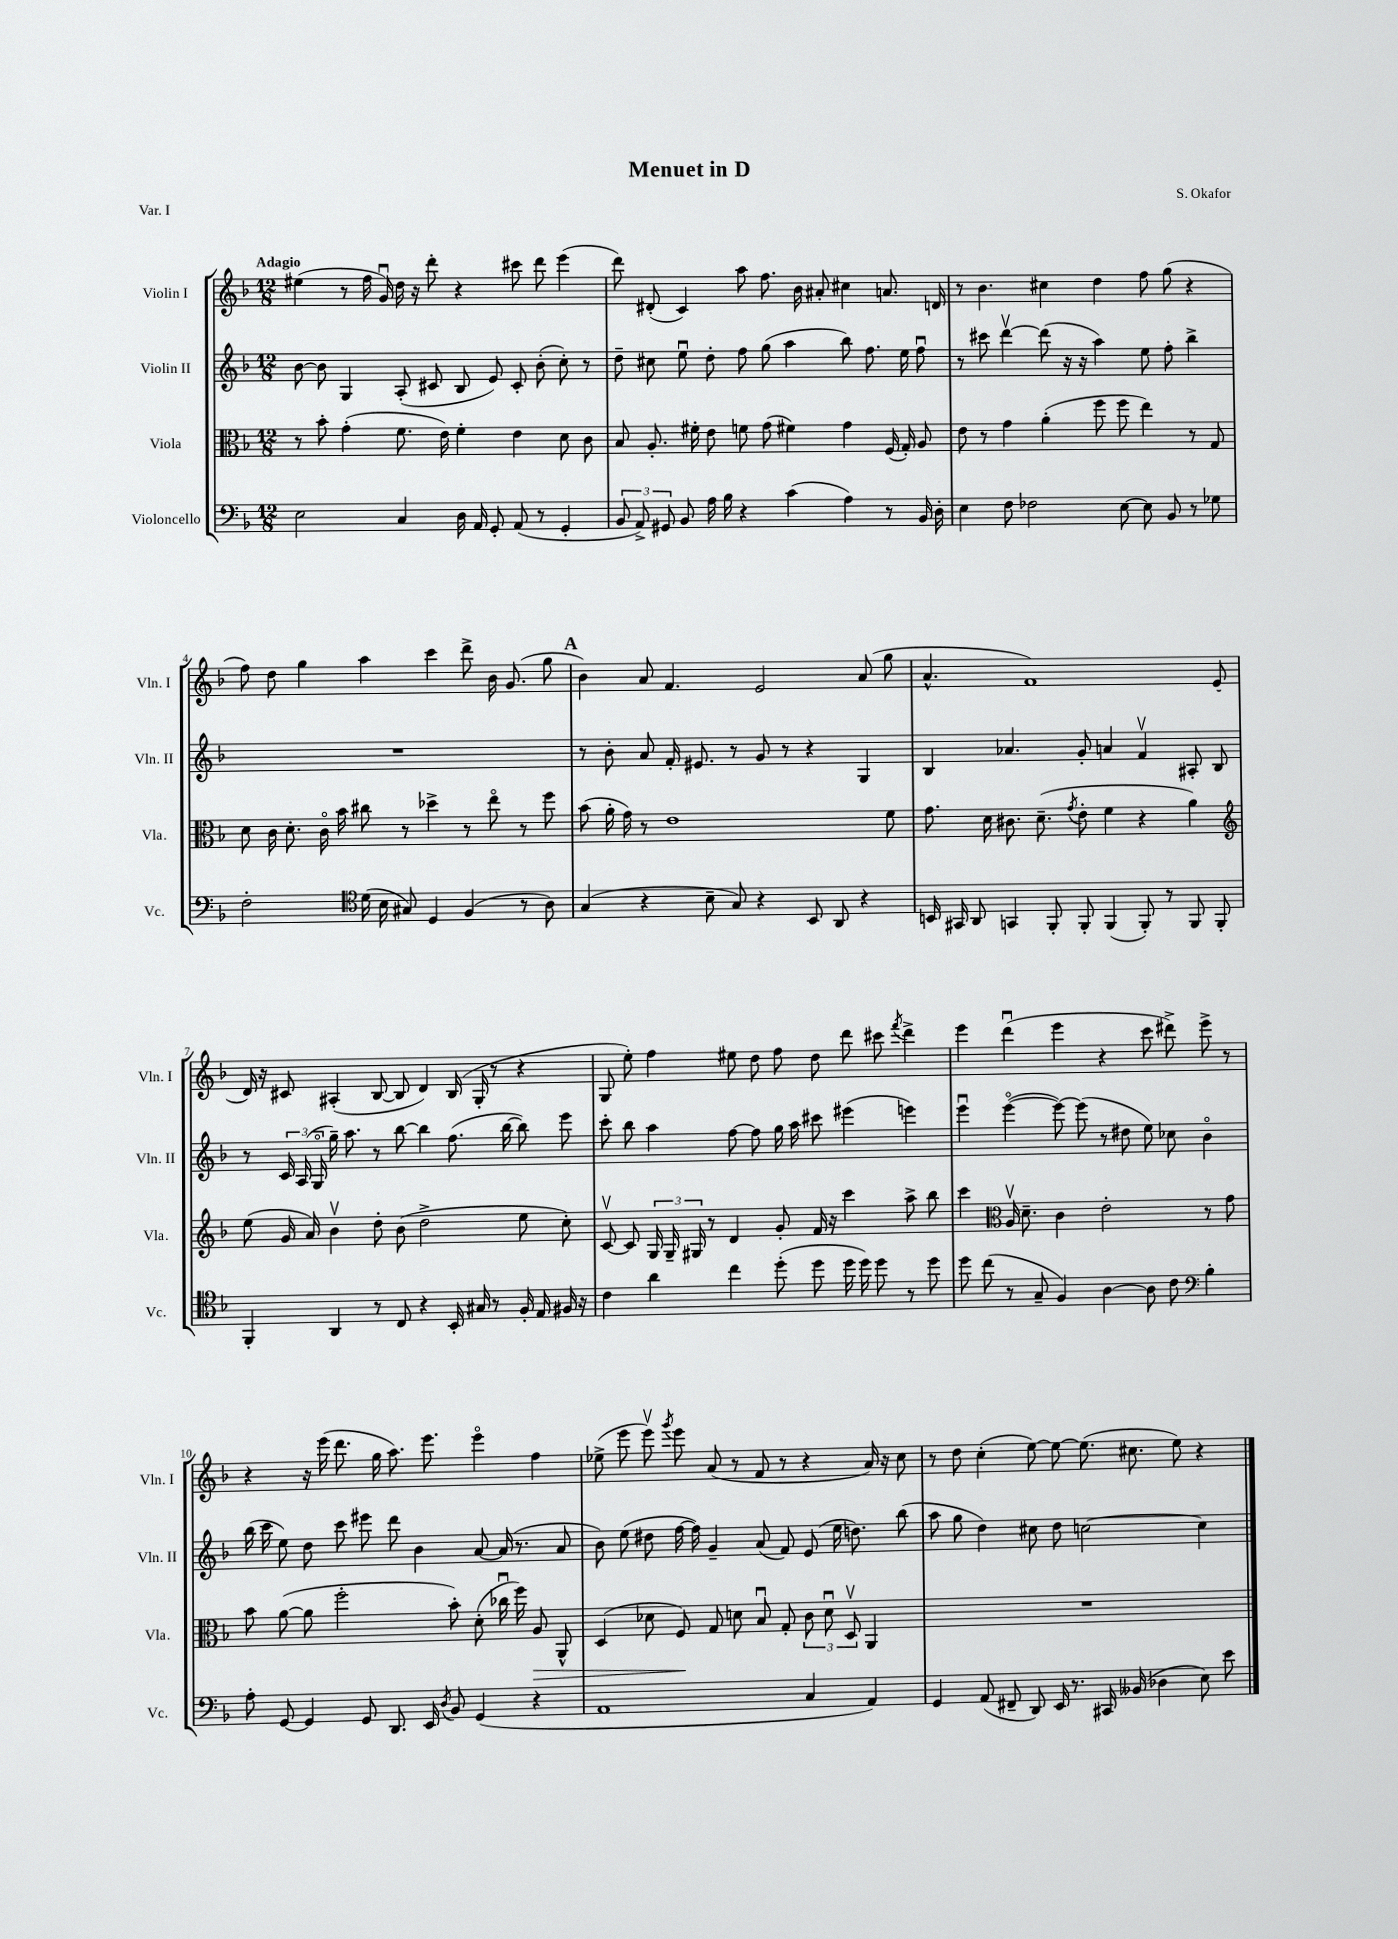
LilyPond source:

\header { title = "Menuet in D" composer = "S. Okafor" piece = "Var. I" }
<<
\new StaffGroup <<
\new Staff = "s0" \with { instrumentName = "Violin I" shortInstrumentName = "Vln. I" } {
    \clef treble \key f \major \numericTimeSignature \time 12/8 \tempo "Adagio"
    \autoBeamOff eis''4( r8 f''16 g'16\downbow) d''16 r16 d'''8-. r4 cis'''8 d'''8 e'''4( |
    d'''8) dis'8-.( c'4) a''8 f''8. bes'16 ais'8-. cis''4 a'8. d'16 |
    r8 bes'4. cis''4 d''4 f''8 g''8( r4 |
    f''8) d''8 g''4 a''4 c'''4 d'''8-> bes'16 g'8.( g''8 |
    \mark \markup { \bold "A" } bes'4) a'8 f'4. e'2 a'8( g''8 |
    a'4.-^ f'1) e'8( |
    d'16) r16 cis'8 ais4-.( bes8~ bes8 d'4) bes16( g16-. r8 r4 |
    g8 e''8-.) f''4 eis''8 d''8 f''8 d''8 d'''8 cis'''8 \acciaccatura { f'''8 } d'''4-> |
    e'''4 d'''4\downbow( e'''4 r4 c'''8 dis'''8->) e'''8-> r8 |
    r4 r16 e'''16( d'''8. g''16 a''8.) e'''8. e'''4\flageolet f''4 |
    ees''8->( e'''8 e'''8\upbow) \acciaccatura { g'''8 } e'''8 a'8( r8 f'8 r8 r4 a'16) r16 c''8 |
    r8 d''8 c''4-.( e''8~) e''8~ e''8.( cis''8. e''8) r4 \bar "|." |
}
\new Staff = "s1" \with { instrumentName = "Violin II" shortInstrumentName = "Vln. II" } {
    \clef treble \key f \major \numericTimeSignature \time 12/8
    \autoBeamOff bes'8~ bes'8 g4 a8-.( cis'8 bes8 e'8) cis'8-. bes'8-.( c''8-.) r8 |
    d''8-- cis''8 e''8\downbow d''8-. f''8 g''8( a''4 bes''8) f''8. e''16 f''8\downbow |
    r8 cis'''8 d'''4~\upbow d'''8( r16 r16 a''4) e''8 f''8-. bes''4-> |
    R1. |
    \mark \markup { \bold "A" } r8 bes'8-. a'8 f'16-. eis'8. r8 g'8 r8 r4 g4 |
    bes4 aes'4. g'8-. a'4 f'4\upbow ais8-. bes8 |
    r8 \tuplet 3/2 { c'16 a16( g16\flageolet } g''16--) a''8. r8 bes''8~ bes''4 f''8.( bes''16~ bes''8) e'''8 |
    c'''8-. bes''8 a''4 f''8~ f''8 g''16 a''16 cis'''8 eis'''4( e'''4) |
    e'''4\downbow e'''4~\flageolet( e'''8~) e'''8( r8 dis''8 e''8) ces''8 bes'4\flageolet |
    bes''16( c'''16 e''8) d''8 c'''8 eis'''8 d'''8 bes'4 a'8~ a'16( r8. a'8 |
    bes'8) e''8( dis''8 f''16~ f''16) g'4-- a'8( f'8) e'8( e''16 d''8.) bes''8( |
    a''8 g''8 d''4) cis''8 d''8 c''2~ c''4 \bar "|." |
}
\new Staff = "s2" \with { instrumentName = "Viola" shortInstrumentName = "Vla." } {
    \clef alto \key f \major \numericTimeSignature \time 12/8
    \autoBeamOff r8 bes'8-. g'4-.( f'8. e'16) f'4-. e'4 d'8 c'8 |
    bes8 a8.-. fis'16-. e'8 f'8 g'8( fis'4) g'4 f16( g16-.) a8 |
    e'8 r8 g'4 a'4-.( f''8 f''8 e''4) r8 g8 |
    d'8 c'16 d'8.-. c'16\flageolet bes'16 cis''8 r8 des''4-> r8 e''8\flageolet r8 f''8 |
    \mark \markup { \bold "A" } bes'8( a'16-. g'16) r8 e'1 f'8 |
    g'8. d'16 cis'8. d'8.--( \acciaccatura { g'8 } e'8-. f'4 r4 a'4) |
    \clef treble e''8( g'16 a'16) bes'4\upbow d''8-. bes'8( d''2-> e''8 c''8-.) |
    c'8~\upbow c'8 \tuplet 3/2 { g16 g16-- gis16 } r8 d'4 g'8-. f'16 r16 c'''4 a''8-> bes''8 |
    c'''4 \clef alto a16\upbow d'8.-- c'4 e'2-. r8 g'8 |
    bes'8 a'8~( a'8 f''2-. bes'8-.) d'8-.( ces''16\downbow f''16) a8\> a,8-^ |
    d4( des'8 f8\!) g8 d'8 bes8\downbow g8-. \tuplet 3/2 { c'8 d'8\downbow d8\upbow } a,4 |
    R1. \bar "|." |
}
\new Staff = "s3" \with { instrumentName = "Violoncello" shortInstrumentName = "Vc." } {
    \clef bass \key f \major \numericTimeSignature \time 12/8
    \autoBeamOff e2 c4 d16 a,16 g,8-. a,8( r8 g,4-. |
    \tuplet 3/2 { bes,8 a,8->) gis,8 } bes,8 a16 bes16 r4 c'4( a4) r8 bes,16 d16-. |
    e4 f8 fes2 e8~ e8 bes,8 r8 ges8 |
    f2-. \clef tenor d'16( bes16 gis8) d4 f4( r8 a8) |
    \mark \markup { \bold "A" } g4( r4 bes8-- g8) r4 bes,8 a,8 r4 |
    b,16 gis,16 a,8 g,4 f,8-. f,8-. f,4( f,8-.) r8 f,8 f,8-. |
    f,4-. a,4 r8 c8 r4 bes,16-. gis16 r8 f16-. e16 fis16 r16 |
    c'4 a'4 c''4 d''8-.( d''8 d''16 d''16) d''8 r8 d''8 |
    d''8 c''8( r8 g8-- f4) a4~ a8 c'8 \clef bass bes4-. |
    a8-. g,8~ g,4 g,8 d,8. e,16 \acciaccatura { d8 } bes,8 g,4( r4 |
    a,1 c4 a,4) |
    g,4 a,8( fis,8-- d,8) e,16 r8. cis,16 beses,16( des4 e8) e'8 \bar "|." |
}
>>
>>
